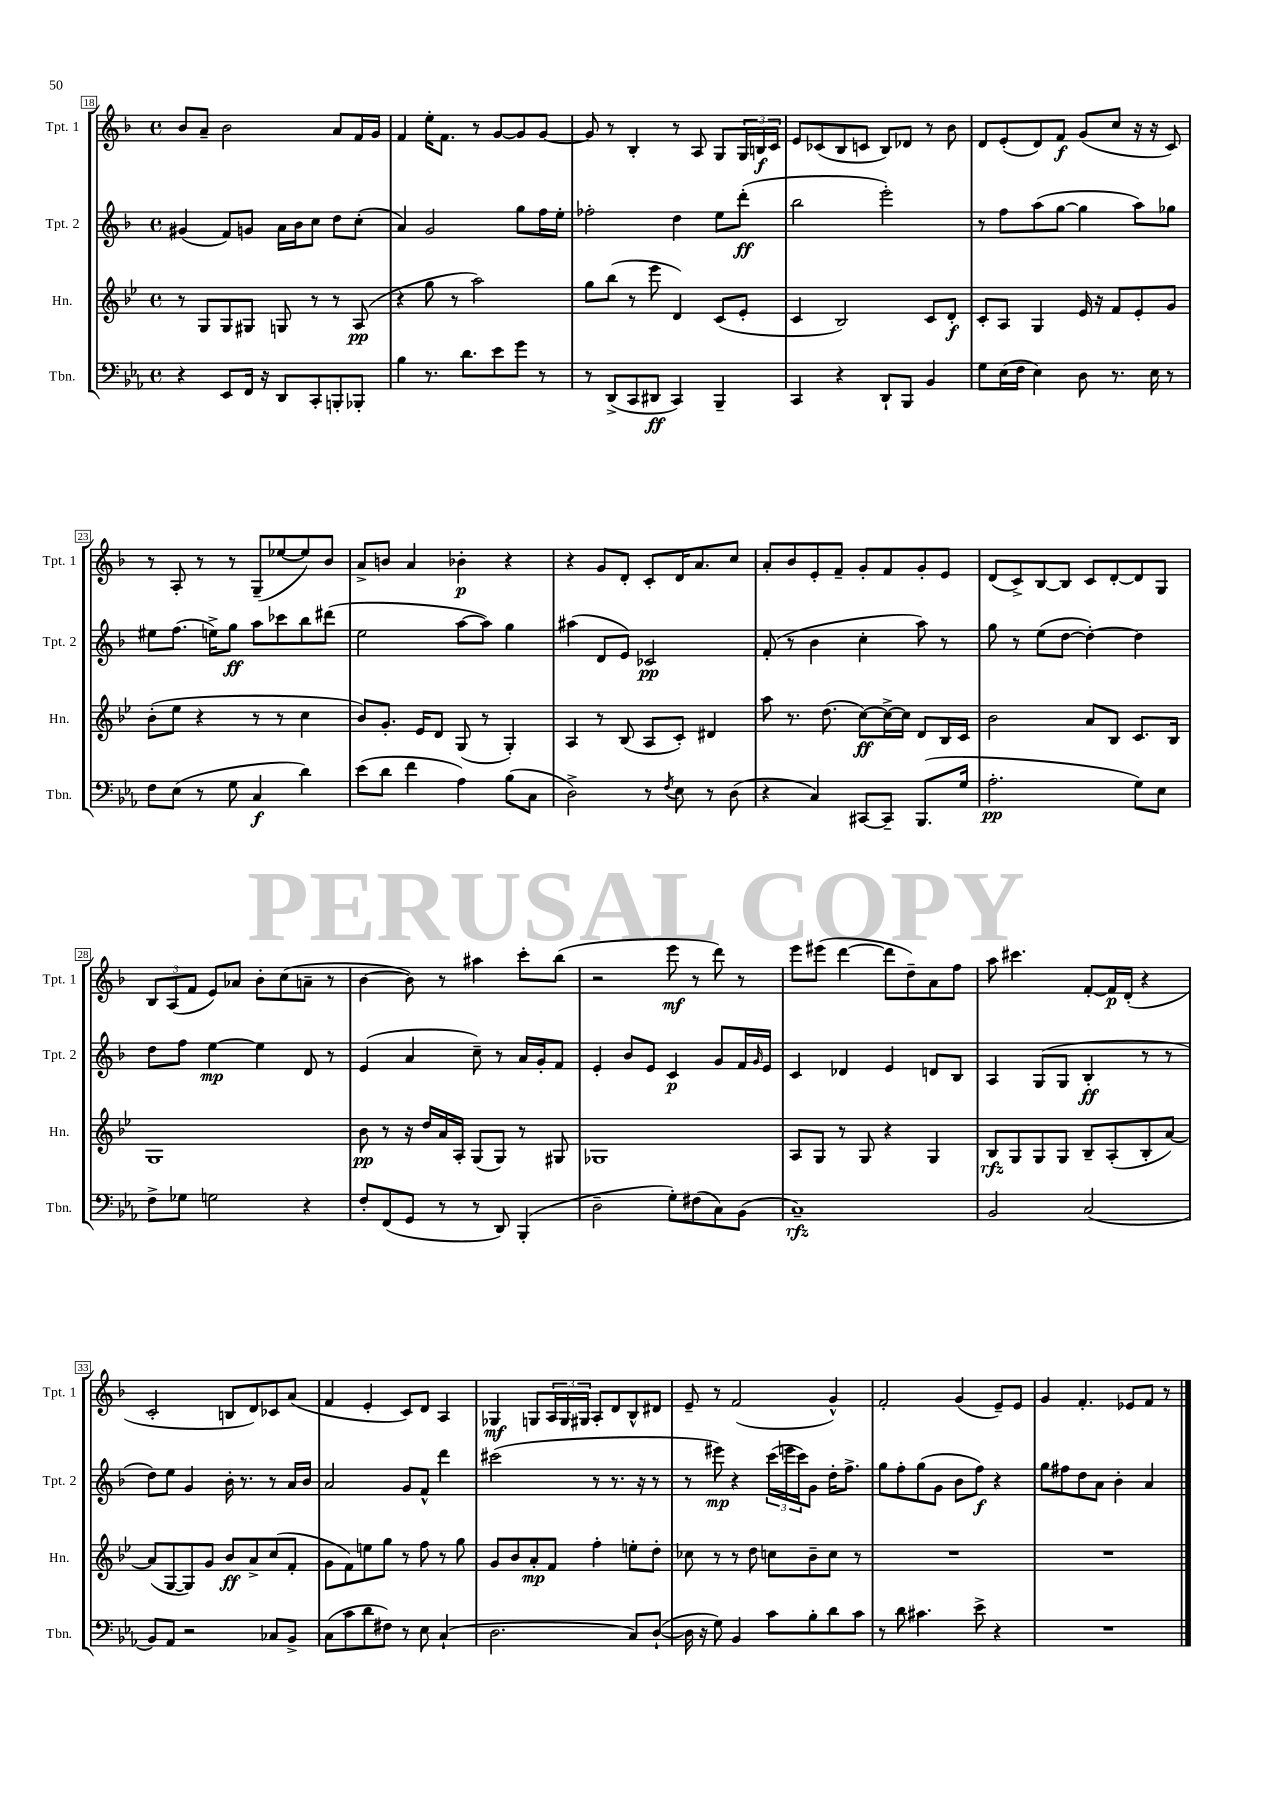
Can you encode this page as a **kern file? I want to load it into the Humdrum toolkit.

**kern	**kern	**kern	**kern
*staff4	*staff3	*staff2	*staff1
*clefF4	*clefG2	*clefG2	*clefG2
*k[b-e-a-]	*k[b-e-]	*k[b-]	*k[b-]
*M4/4	*M4/4	*M4/4	*M4/4
*met(c)	*met(c)	*met(c)	*met(c)
4r	8r	(4g#	8b-
.	8G	.	8a~
8EE-	8G	8f)	2b-
16FF	8G#	8g	.
16r	.	.	.
8DD	8G	16a	.
.	.	16b-	.
8CC'	8r	8cc	.
8BBB'	8r	8dd	8a
8BBB-'	(8A	(8cc'	16f
.	.	.	16g
=	=	=	=
4B-	4r	4a)	4f
8.r	8gg	2g	16ee'
.	.	.	8.f
.	8r	.	.
8.d	.	.	.
.	2aa)	.	8r
8e-	.	.	[8g
8g	.	8gg	8g]
8r	.	16ff	[8g
.	.	16ee'	.
=	=	=	=
8r	8gg	2ff-'	8g]
(8DD^	(8bb-	.	8r
8CC	8r	.	4B-'
8DD#	8eee-	.	.
4CC)	4d)	4dd	8r
.	.	.	8A
4BBB-~	(8c	8ee	8G
.	8e-'	(8ddd'	24G
.	.	.	24B
.	.	.	24c
=	=	=	=
4CC	4c	2bb-	8e
.	.	.	(8c-
4r	2B-)	.	8B-
.	.	.	8c
8DD`	.	2eee')	8B-)
8BBB-	.	.	8d-
4BB-	8c	.	8r
.	8d'	.	8b-
=	=	=	=
8G	8c'	8r	8d
(16E-	8A	8ff	(8e'
16F	.	.	.
4E-)	4G	(8aa	8d)
.	.	[8gg	8f
8D	16e-	4gg]	(8g
.	16r	.	.
8.r	8f	.	8cc
.	8e-'	8aa)	16r
16E-	.	.	16r
8r	8g	8gg-	8c)
=	=	=	=
8F	(8b-'	8ee#	8r
(8E-	8ee-	(8.ff	8A'
8r	4r	.	8r
.	.	16ee^)	.
8G	.	8gg	8r
4C	8r	8aa	(8G~
.	8r	8ccc-	[8ee-
4d)	4cc	8bb-	8ee-])
.	.	(8ddd#	8b-
=	=	=	=
(8e-	8b-)	2ee	8a^
8d	8.g'	.	8b
4f	.	.	4a
.	16e-	.	.
.	8d	.	.
4A-)	(8G	[8aa	4b-'
.	8r	8aa])	.
(8B-	4G')	4gg	4r
8C	.	.	.
=	=	=	=
2D^)	4A	(4aa#	4r
.	8r	8d	8g
.	(8B-	8e)	8d'
8r	8A	2c-	8c'
8qF	.	.	.
8E-	8c')	.	16d
.	.	.	8.a
8r	4d#	.	.
(8D	.	.	8cc
=	=	=	=
4r	8aa	(8f'	8a'
.	8.r	8r	8b-
4C)	.	4b-	8e'
.	(8.dd	.	.
.	.	.	8f~
[8CC#	[8cc)	4cc'	8g'
8CC#~]	16cc^_	.	8f
.	16cc]	.	.
(8.BBB-	8d	8aa)	8g'
.	16B-	8r	8e
16G	16c	.	.
=	=	=	=
2.A-'	2b-	8gg	(8d
.	.	8r	8c^)
.	.	(8ee	[8B-
.	.	[8dd	8B-]
.	8a	4dd'_)	8c
.	8B-	.	[8d'
8G)	8.c	4dd]	8d]
8E-	.	.	8G
.	16B-	.	.
=	=	=	=
8F^	1G	8dd	12B-
.	.	.	(12A
8G-	.	8ff	.
.	.	.	12f
2G	.	[4ee	8e)
.	.	.	8a-
.	.	4ee]	8b-'
.	.	.	(8cc
4r	.	8d	8a~
.	.	8r	8r
=	=	=	=
8F'	8b-	(4e	[4b-
(8FF	8r	.	.
8GG	16r	4a	8b-])
.	16dd	.	.
8r	16a	.	8r
.	16A'	.	.
8r	(8G	8cc~)	4aa#
8DD)	8G)	8r	.
(4BBB-'	8r	16a	8ccc'
.	.	16g'	.
.	8G#	8f	(8bb-
=	=	=	=
2D~	1G-	4e'	2r
.	.	8b-	.
.	.	8e	.
8G')	.	4c	8eee
(8F#	.	.	8r
8C)	.	8g	8ddd)
(8BB-	.	16f	8r
.	.	16qqg	.
.	.	16e	.
=	=	=	=
1C~)	8A	4c	8eee
.	8G	.	(8eee#
.	8r	4d-	[4ddd
.	8G	.	.
.	4r	4e	8ddd]
.	.	.	8dd~)
.	4G	8d	8a
.	.	8B-	8ff
=	=	=	=
2BB-	8B-	4A	8aa
.	8G	.	4.ccc#
.	8G	(8G	.
.	8G	8G	.
(2C	8B-~	4B-'	[8f'
.	(8A'	.	16f]
.	.	.	(16d'
.	8B-'	8r	4r
.	[8a)	8r	.
=	=	=	=
8BB-)	(8a]	8dd)	2c'
8AA-	[8G	8ee	.
2r	8G])	4g	.
.	8g	.	.
.	8b-	16b-'	8B
.	.	8.r	.
.	8a^	.	8d)
8C-	(8cc	8r	8c-
8BB-^	8f'	16a	(8a
.	.	16b-	.
=	=	=	=
(8C	8g	2a	4f
8c	8f)	.	.
8d	8ee	.	4e'
8F#)	8gg	.	.
8r	8r	8g	8c)
8E-	8ff	8f^^	8d
(4C`	8r	4ddd	4A
.	8gg	.	.
=	=	=	=
2.D	8g	(2ccc#	4G-
.	8b-	.	.
.	8a'	.	8G
.	8f	.	24A
.	.	.	24G
.	.	.	24G#
.	4ff'	8r	8A'
.	.	8.r	8d
8C)	8ee'	.	8B-^^
.	.	16r	.
([8D`	8dd'	8r	8d#
=	=	=	=
16D]	8cc-	8r	8e~
16r	.	.	.
8G)	8r	8eee#)	8r
4BB-	8r	4r	(2f
.	8dd	.	.
8c	8cc	(24ccc	.
.	.	24eee	.
.	.	24ccc)	.
8B-'	8b-~	8g	.
8d	8cc	16dd'	4g^^)
.	.	8.ff^	.
8c	8r	.	.
=	=	=	=
8r	1r	8gg	2f'
8d	.	8ff'	.
4.c#	.	(8gg	.
.	.	8g	.
.	.	8b-	(4g
8e-^	.	8ff)	.
4r	.	4r	8e~)
.	.	.	8e
=	=	=	=
1r	1r	8gg	4g
.	.	8ff#	.
.	.	8dd	4.f'
.	.	8a	.
.	.	4b-'	.
.	.	.	8e-
.	.	4a	8f
.	.	.	8r
==	==	==	==
*-	*-	*-	*-
